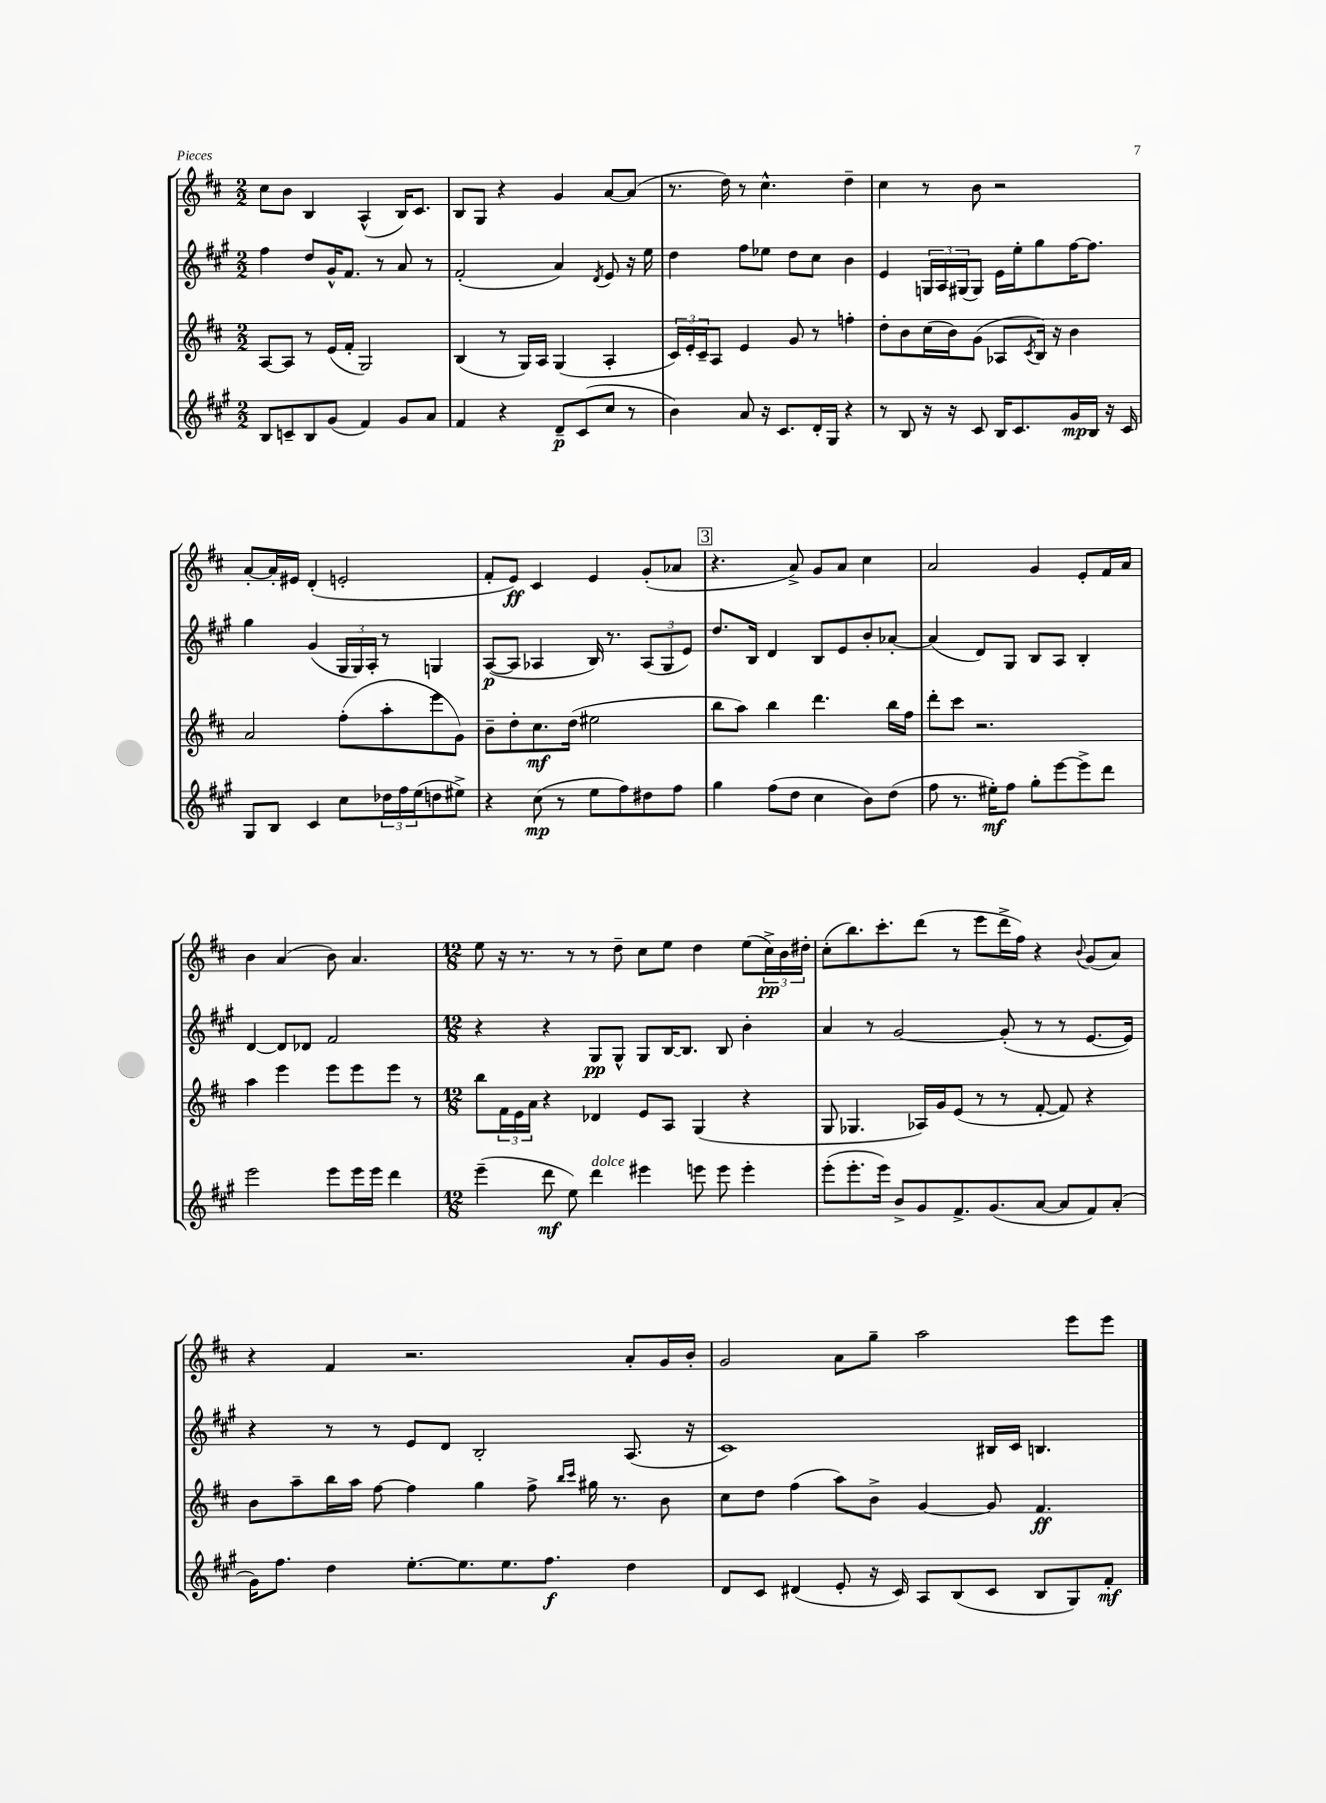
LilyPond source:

<<
\new StaffGroup <<
\new Staff = "s0" {
    \clef treble \key d \major \numericTimeSignature \time 2/2
    cis''8 b'8 b4 a4-^( b16) cis'8. |
    b8 g8 r4 g'4 a'8~ a'8( |
    r8. d''16) r8 cis''4.-^ d''4-- |
    cis''4 r8 b'8 r2 |
    a'8~-. a'16-. eis'16 d'4-.( e'2-. |
    fis'8-. e'8\ff) cis'4 e'4 g'8-.( aes'8 |
    \mark \markup { \box "3" } r4. a'8->) g'8 a'8 cis''4 |
    a'2 g'4 e'8-. fis'16 a'16 |
    b'4 a'4( b'8) a'4. |
    \numericTimeSignature \time 12/8 e''8 r16 r8. r8 r8 d''8-- cis''8 e''8 d''4 e''8( \tuplet 3/2 { cis''16->\pp) b'16 dis''16-. } |
    cis''8-.( b''8.) cis'''8.-. d'''8( r8 e'''8 d'''16-> fis''16) r4 \appoggiatura { b'8 } g'8( a'8) |
    r4 fis'4 r2. a'8-. g'16 b'16-. |
    g'2 a'8 g''8-- a''2 e'''8 e'''8 \bar "|." |
}
\new Staff = "s1" {
    \clef treble \key a \major \numericTimeSignature \time 2/2
    fis''4 d''8 gis'16-^ fis'8. r8 a'8 r8 |
    fis'2-.( a'4) \acciaccatura { d'8 } e'8 r16 e''16 |
    d''4 fis''8 ees''8 d''8 cis''8 b'4 |
    e'4 \tuplet 3/2 { g16 a16 gis16( } gis8) e'16 e''16-. gis''8 fis''16~ fis''8. |
    gis''4 gis'4( \tuplet 3/2 { gis16 gis16) a16-. } r8 g4 |
    a8~\p( a8 aes4 b16) r8. \tuplet 3/2 { aes8( gis8 e'8) } |
    \mark \markup { \box "3" } d''8. b16 d'4 b8 e'8 b'8-. aes'8~-. |
    aes'4( d'8) gis8 b8 a8 b4-. |
    d'4~ d'8 des'8 fis'2 |
    \numericTimeSignature \time 12/8 r4 r4 gis8\pp gis8-^ gis8 b16~ b8. b8 b'4-. |
    a'4 r8 gis'2~ gis'8-.( r8 r8 e'8.~ e'16) |
    r4 r8 r8 e'8 d'8 b2-. a8.( r16 |
    cis'1) bis16 cis'16 b4. \bar "|." |
}
\new Staff = "s2" {
    \clef treble \key d \major \numericTimeSignature \time 2/2
    a8~ a8 r8 e'16( fis'16-. g2) |
    b4( r8 g16) a16 g4( a4-. |
    \tuplet 3/2 { cis'16) e'16-. cis'16-- } a8 e'4 g'8 r8 f''4-. |
    d''8-. b'8 cis''16( b'16) g'8( aes8 \acciaccatura { cis'8 } b16) r16 b'4 |
    a'2 fis''8-.( a''8-. e'''8 g'8) |
    b'8-- d''8-. cis''8.\mf d''16( eis''2 |
    \mark \markup { \box "3" } b''8 a''8) b''4 d'''4. b''16 fis''16 |
    d'''8-. cis'''8 r2. |
    a''4 e'''4 e'''8 e'''8 e'''8 r8 |
    \numericTimeSignature \time 12/8 b''8 \tuplet 3/2 { fis'16 e'16 a'16 } r4 des'4 e'8 a8 g4( r4 |
    g8 ges4. aes16) g'16 e'8( r8 r8 fis'8~-. fis'8) r4 |
    b'8 a''8-- b''16 a''16 fis''8~ fis''4 g''4 fis''8-> \grace { b''16 cis'''16 } gis''16 r8. b'8 |
    cis''8 d''8 fis''4( a''8) b'8-> g'4~ g'8 fis'4.\ff \bar "|." |
}
\new Staff = "s3" {
    \clef treble \key a \major \numericTimeSignature \time 2/2
    b8 c'8-- b8 gis'8( fis'4) gis'8 a'8 |
    fis'4 r4 d'8--\p cis'8( cis''8 r8 |
    b'4) a'8 r16 cis'8. d'16-. gis16 r4 |
    r8 b8 r16 r16 cis'8 b16 cis'8. gis'16\mp b16 r16 cis'16 |
    gis8 b8 cis'4 cis''8 \tuplet 3/2 { des''16 fis''16 e''16( } d''8 eis''8->) |
    r4 cis''8\mp( r8 e''8 fis''8) dis''8 fis''8 |
    \mark \markup { \box "3" } gis''4 fis''8( d''8 cis''4 b'8) d''8( |
    fis''8 r8. eis''16-.\mf) fis''8 gis''8-. e'''8~ e'''8-> d'''8 |
    e'''2 e'''8 e'''16 e'''16 d'''4 |
    \numericTimeSignature \time 12/8 e'''4--( d'''8\mf e''8) d'''4^\markup { \italic "dolce" } eis'''4 e'''8 e'''8 e'''4-. |
    e'''8-.( e'''8.-. e'''16) b'8-> gis'8 fis'8.-> gis'8.( a'8~ a'8 fis'8) a'8-.( |
    gis'16) fis''8. d''4 e''8.~-. e''8. e''8. fis''8.\f d''4 |
    d'8 cis'8 dis'4( e'8-. r16 cis'16) a8 b8( cis'8 b8 gis8) fis'8-.\mf \bar "|." |
}
>>
>>
\layout { \context { \Score \remove "Bar_number_engraver" } }
